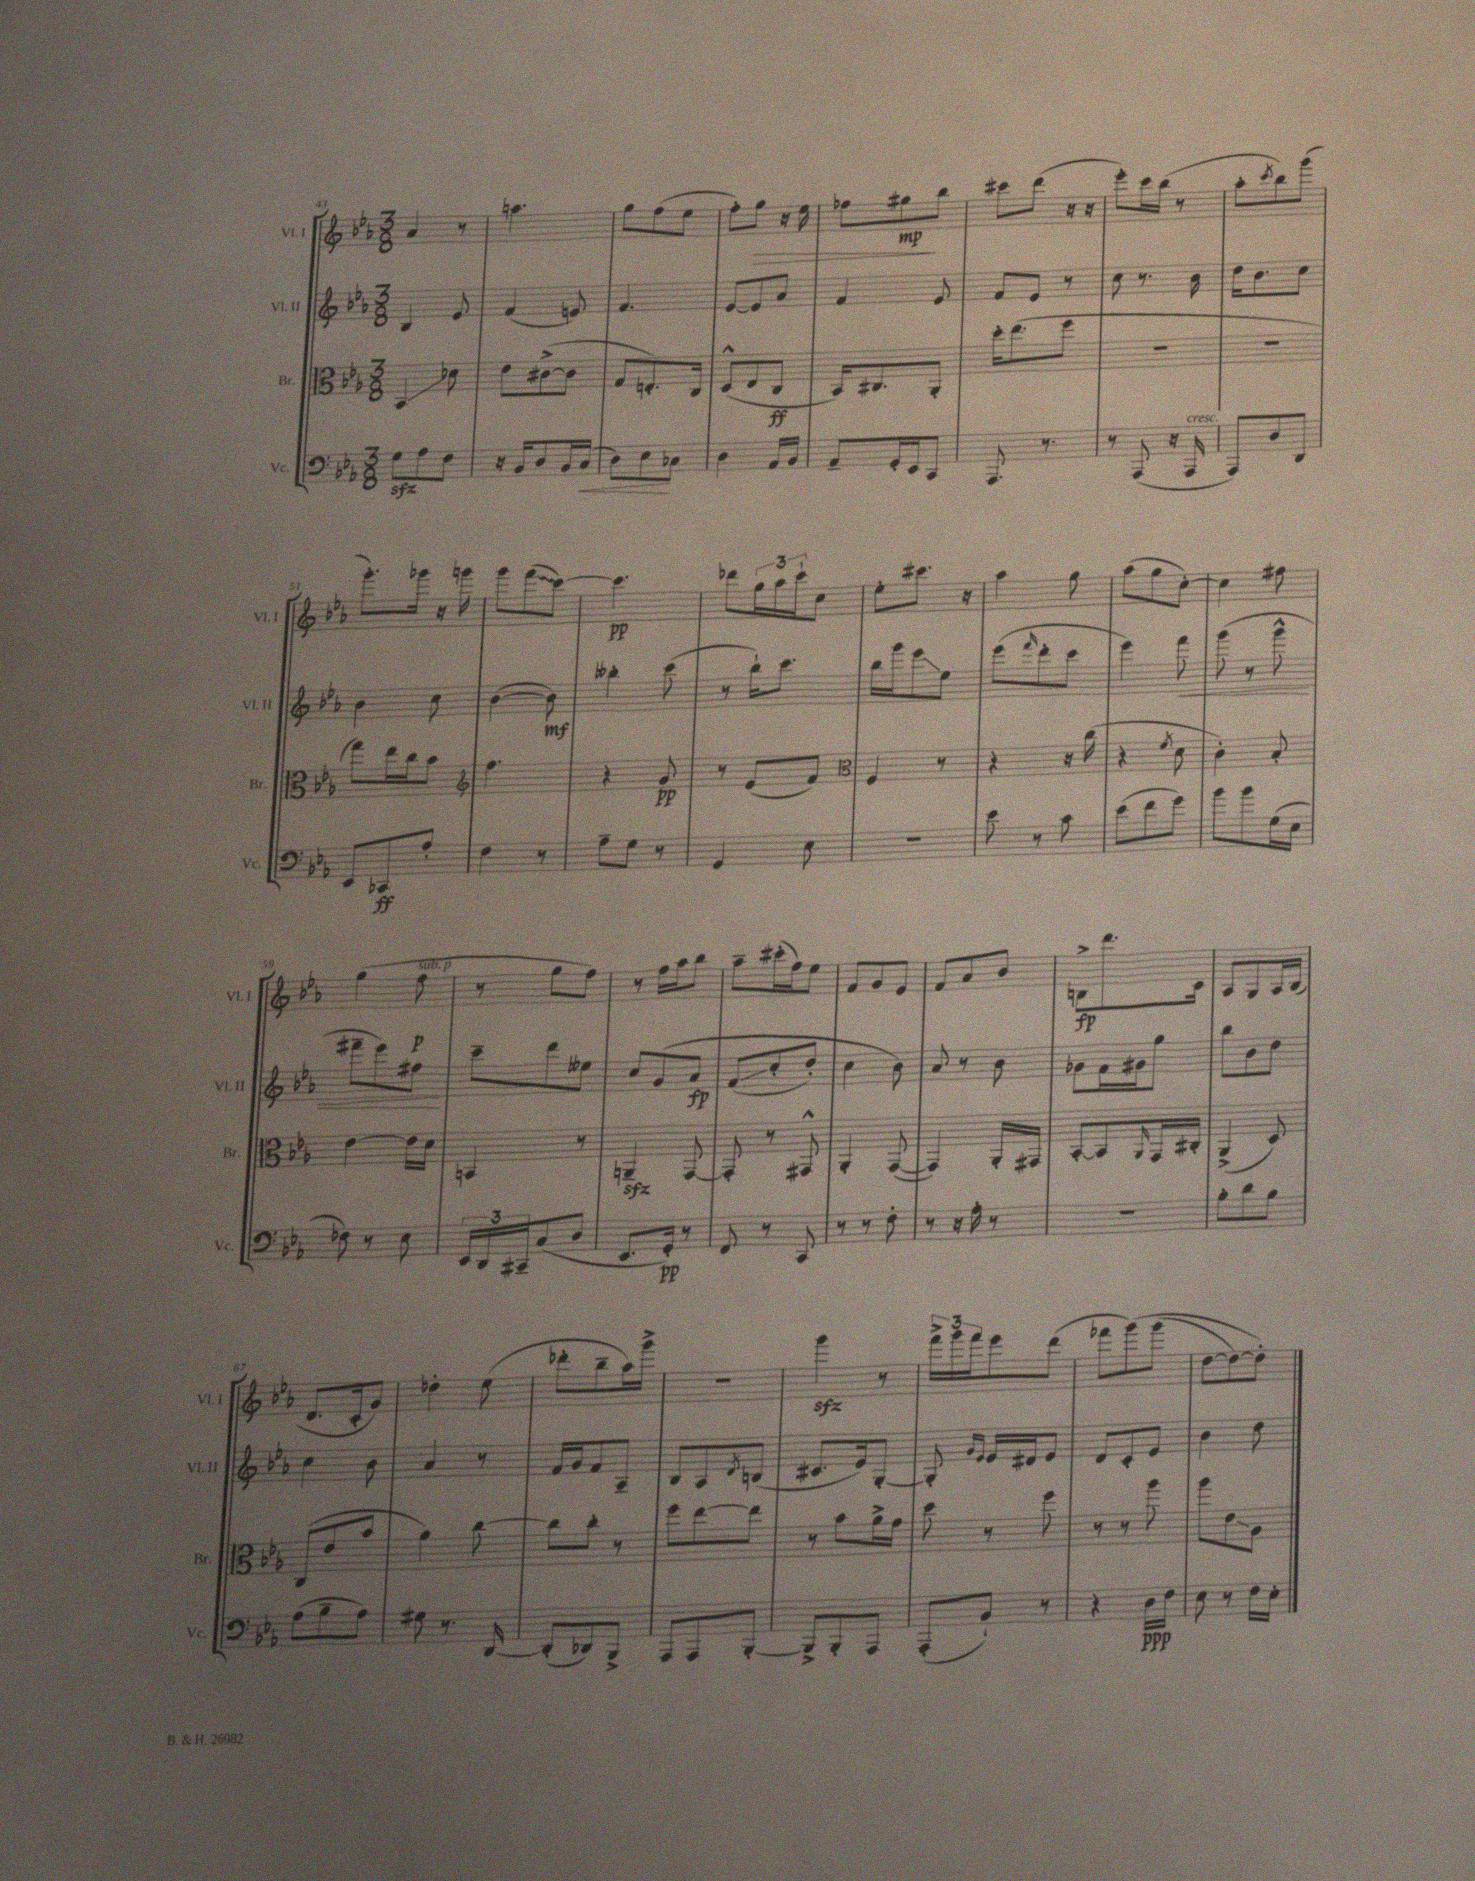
<<
\new StaffGroup <<
\new Staff = "s0" \with { instrumentName = "Vl. I" shortInstrumentName = "Vl. I" } {
    \clef treble \key ees \major \numericTimeSignature \time 3/8
    aes'4 r8 |
    a''4. |
    g''8 f''8( ees''8 |
    f''8-.) g''8\> r16 ees''16 |
    fes''8 gis''8\mp\! bes''8 |
    cis'''8 d'''8( r16 r16 |
    ees'''8-.) c'''16 bes''16( r8 |
    aes''8-. \acciaccatura { c'''8 } bes''8) g'''8( |
    g'''8.-.) ges'''16 r16 g'''16 |
    g'''8 \once \override Glissando.style = #'zigzag f'''8\glissando( c'''8~) |
    c'''4.\pp |
    des'''8 \tuplet 3/2 { g''16 aes''16 c'''16-! } c''8 |
    ees''8-. cis'''8. r16 |
    aes''4 g''8 |
    aes''8( g''8 c''8~-.) |
    c''4 fis''8 |
    g''4( f''8\p^\markup { \italic "sub. p" } |
    r8 g''8 f''8) |
    r8 f''16 aes''16 bes''8 |
    aes''8-- cis'''16-.( f''16) ees''8 |
    f'8 g'8 ees'8 |
    f'8 aes'8 bes'8 |
    b8->\fp d'''8. c'16 |
    aes8 g8 aes16 bes16( |
    d'8. c'16-. g'8) |
    des''4-. ees''8( |
    des'''8-. bes''8-- aes''16) g'''16-> |
    R4. |
    g'''4\sfz r8 |
    \tuplet 3/2 { f'''16-> g'''16 f'''16 } ees'''8 d'''8( |
    fes'''8 g'''8)\( g'''8( |
    d''8~ d''8~) d''8-.\) \bar "|." |
}
\new Staff = "s1" \with { instrumentName = "Vl. II" shortInstrumentName = "Vl. II" } {
    \clef treble \key ees \major \numericTimeSignature \time 3/8
    bes4 ees'8 |
    f'4( e'8) |
    f'4. |
    ees'8~ ees'8 aes'8 |
    f'4 ees'8 |
    f'8 ees'8 r8 |
    c''8 r8. bes'16 |
    d''16 bes'8. c''8 |
    bes'4 c''8 |
    bes'4~( bes'8\mf) |
    beses''4-. c'''8( |
    r8 bes''16-!) c'''8. |
    bes''16 g'''16 ees'''8\glissando ees''8 |
    ees'''8( \grace { f'''16 } d'''8-. c'''8 |
    ees'''4) f'''8\< |
    g'''8( r8 g'''8-^ |
    fis'''8-- ees'''8) fis''8\! |
    c'''8-- d'''8 eeses''8 |
    c''8 g'8\( aes'8\fp |
    f'8\glissando( c''8-. d''8-.) |
    c''4 bes'8\) |
    aes'8 r8 bes'8 |
    ges'8 f'16 gis'16 g''8 |
    bes''8 bes'8 d''8 |
    c''4 bes'8 |
    aes'4 r8 |
    f'16 g'16 f'8 aes8-- |
    bes8 aes8 \acciaccatura { d'8 } b8( |
    cis'8. ees'16) g8~-. |
    g8-. \grace { g'16 ees'16 } ees'16 dis'16 ees'8 |
    d'8 c'8-. ees'8 |
    bes'4 d''8 \bar "|." |
}
\new Staff = "s2" \with { instrumentName = "Br." shortInstrumentName = "Br." } {
    \clef alto \key ees \major \numericTimeSignature \time 3/8
    bes,4\glissando des'8 |
    ees'8 cis'8~->( cis'8 |
    g8 e8.-.) c16 |
    d8-^( ees8 c8\ff |
    bes,16) cis8. aes,8-. |
    d''16-. ees''8.( f''8 |
    R4. |
    R4. |
    g''8) ees''16 c''16 bes'8 |
    \clef treble f''4. |
    r4 g'8\pp |
    r8 ees'8( f'8) |
    \clef alto f4 r8 |
    r4 r16 c''16( |
    r4 \acciaccatura { f'8 } d'8 |
    c'4-.) bes8-. |
    ees'4~ ees'16 d'16 |
    b,4 r8 |
    a,4--\sfz g,8~ |
    g,8-. r8 gis,8-^ |
    aes,4-. g,8~( |
    g,4) aes,16-. gis,16 |
    bes,8~-. bes,8 \grace { aes,16 } g,16 cis16-. |
    aes,4->( d8) |
    c8( ees'8 bes'8 |
    aes'4) c''8~ |
    c''8 c''8-. r8 |
    f''8 ees''8~ ees''8 |
    r8 bes'8 aes'16-> g'16 |
    d''8 r8 f''8 |
    r8 r8 aes''8 |
    aes''8 ees'8\glissando aes8 \bar "|." |
}
\new Staff = "s3" \with { instrumentName = "Vc." shortInstrumentName = "Vc." } {
    \clef bass \key ees \major \numericTimeSignature \time 3/8
    g8\sfz aes8 f8 |
    r16 bes,16 d8 bes,16 c16\<( |
    d8) ees8\! ces8 |
    d4 aes,16 bes,16 |
    aes,8-- g,16-. ees,16 c,8 |
    aes,,8. r8. |
    r8 aes,,8( r16 aes,,16^\markup { \italic "cresc." } |
    aes,,8) d8 d,8 |
    ees,8 ces,8\ff aes8-. |
    f4 r8 |
    aes8-- g8 r8 |
    g,4 ees8 |
    R4. |
    ees'8 r8 c'8 |
    ees'8( f'8 g'8) |
    bes'8 bes'8 g16( ees16 |
    fes8) r8 ees8 |
    \tuplet 3/2 { ees,16 d,16 cis,16-- } c8( d8 |
    ees,8. g,16-.\pp) r8 |
    f,8 r8 c,8 |
    r8 r8 f8-. |
    r8 r16 aes16-. r8 |
    R4. |
    bes8-. d'8 bes8 |
    aes8( bes8-- aes8) |
    gis8 r8. d,16~ |
    d,8-.( des,8) bes,,8-> |
    aes,,8 aes,,8 bes,,8~-. |
    bes,,8-> bes,,8-. aes,,8 |
    aes,,8-.( bes,8-!) r8 |
    r4 d16\ppp f16 |
    ees8 r8 f16 ees16-. \bar "|." |
}
>>
>>
\layout { \context { \Score currentBarNumber = #43 } }
